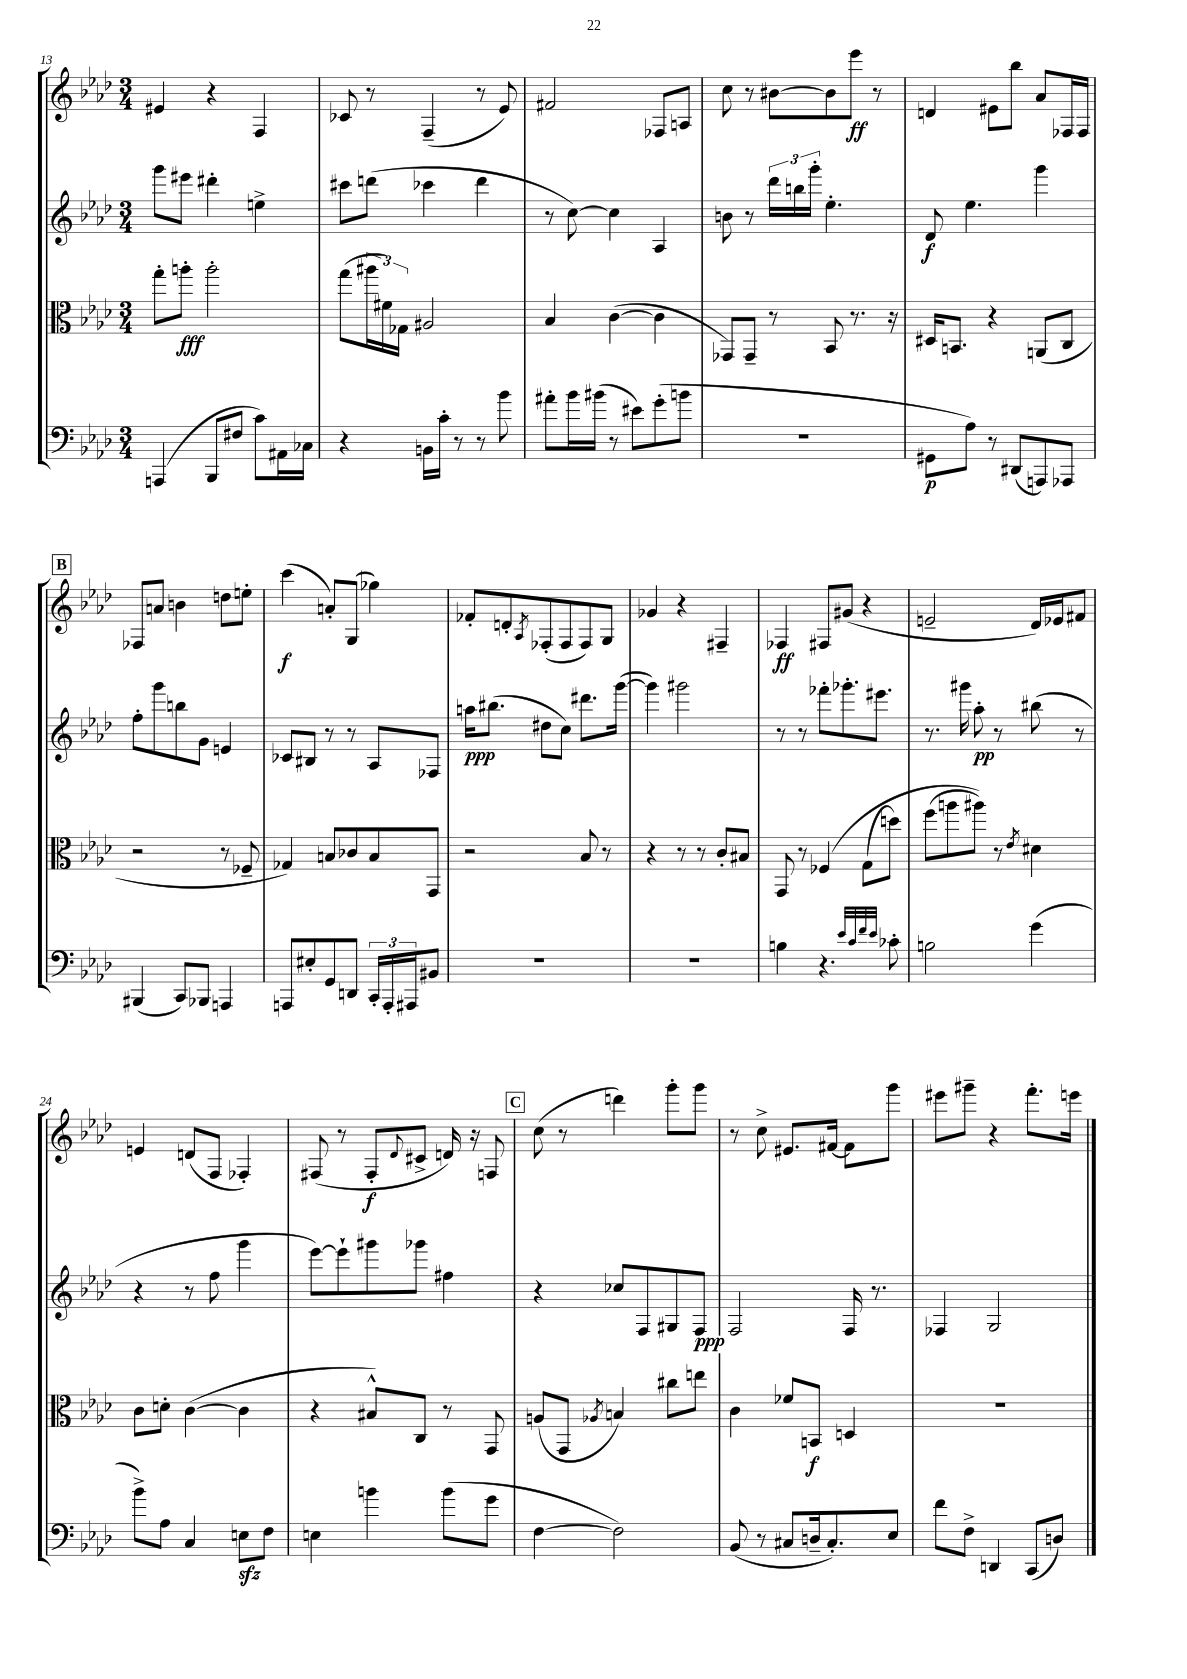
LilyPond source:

<<
\new StaffGroup <<
\new Staff = "s0" {
    \clef treble \key aes \major \numericTimeSignature \time 3/4
    eis'4 r4 f4 |
    ces'8 r8 f4--( r8 ees'8) |
    fis'2 fes8 a8 |
    c''8 r8 bis'8~ bis'8 ees'''8\ff r8 |
    d'4 eis'8 bes''8 aes'8 fes16 fes16 |
    \mark \markup { \box "B" } fes8 a'8 b'4 d''8 e''8-. |
    c'''4\f( a'8-.) g8( ges''4) |
    fes'8-. d'8-. \acciaccatura { aes8 } fes8-.( fes8 fes8) g8 |
    ges'4 r4 fis4-- |
    fes4\ff fis8 gis'8( r4 |
    e'2-- des'16) ees'16 fis'8 |
    e'4 d'8( f8 fes4-.) |
    fis8( r8 fis8-.\f \appoggiatura { des'8 } cis'8-> d'16) r16 f8 |
    \mark \markup { \box "C" } c''8( r8 d'''4) g'''8-. g'''8 |
    r8 c''8-> eis'8. fis'16~ fis'8 g'''8 |
    eis'''8 gis'''8-- r4 f'''8.-. e'''16 \bar "|." |
}
\new Staff = "s1" {
    \clef treble \key aes \major \numericTimeSignature \time 3/4
    g'''8 eis'''8 dis'''4-. e''4-> |
    cis'''8 d'''8( ces'''4 d'''4 |
    r8 c''8~) c''4 aes4 |
    b'8 r8 \tuplet 3/2 { des'''16 b''16 g'''16-. } ees''4.-. |
    des'8\f ees''4. g'''4 |
    \mark \markup { \box "B" } f''8-. g'''8 b''8 g'8 e'4 |
    ces'8 bis8 r8 r8 aes8 fes8 |
    a''16\ppp bis''8.( dis''8 c''8) dis'''8. g'''16~( |
    g'''4) gis'''2 |
    r8 r8 fes'''8-. ges'''8.-. eis'''8. |
    r8. gis'''16 aes''8-.\pp r8 bis''8( r8 |
    r4 r8 f''8 g'''4 |
    ees'''8~) ees'''8-! gis'''8 ges'''8 fis''4 |
    \mark \markup { \box "C" } r4 ces''8 f8 gis8 f8\ppp |
    f2 f16 r8. |
    fes4 g2 \bar "|." |
}
\new Staff = "s2" {
    \clef alto \key aes \major \numericTimeSignature \time 3/4
    g''8-. a''8-.\fff a''2-. |
    g''8( \tuplet 3/2 { ais''16 fis'16) ges16 } ais2 |
    bes4 c'4~( c'4 |
    ges,8) ges,8-- r8 bes,8 r8. r16 |
    dis16 b,8. r4 a,8( c8 |
    \mark \markup { \box "B" } r2 r8 fes8-- |
    ges4) b8 ces'8 b8 g,8 |
    r2 bes8 r8 |
    r4 r8 r8 c'8-. bis8 |
    g,8 r8 fes4\( g8( d''8) |
    f''8( a''8 ais''8)\) r8 \acciaccatura { ees'8 } dis'4 |
    c'8 d'8-. c'4~( c'4 |
    r4 bis8-^) c8 r8 g,8 |
    \mark \markup { \box "C" } a8( g,8 \acciaccatura { aes8 } b4) cis''8 e''8 |
    c'4 fes'8 b,8\f d4 |
    R2. \bar "|." |
}
\new Staff = "s3" {
    \clef bass \key aes \major \numericTimeSignature \time 3/4
    a,,4( bes,,8 fis8 c'8) ais,16 ces16 |
    r4 b,16 c'16-. r8 r8 bes'8 |
    ais'8-. bes'16 bis'16( r8 eis'8) g'8-.( b'8 |
    R2. |
    gis,8\p aes8) r8 dis,8( a,,8) aes,,8 |
    \mark \markup { \box "B" } bis,,4( c,8) bes,,8 a,,4 |
    a,,8 eis8-. g,8 d,8 \tuplet 3/2 { c,16-. a,,16-. ais,,16 } bis,8 |
    R2. |
    R2. |
    b4 r4. \grace { ees'32 c'32 f'32 ees'32 } ces'8-. |
    b2 g'4( |
    bes'8->) aes8 c4 e8\sfz f8 |
    e4 b'4 b'8( g'8 |
    \mark \markup { \box "C" } f4~ f2) |
    bes,8( r8 cis8 d16-- cis8.-.) ees8 |
    f'8 f8-> d,4 c,8( d8) \bar "|." |
}
>>
>>
\layout { \context { \Score currentBarNumber = #13 } }
